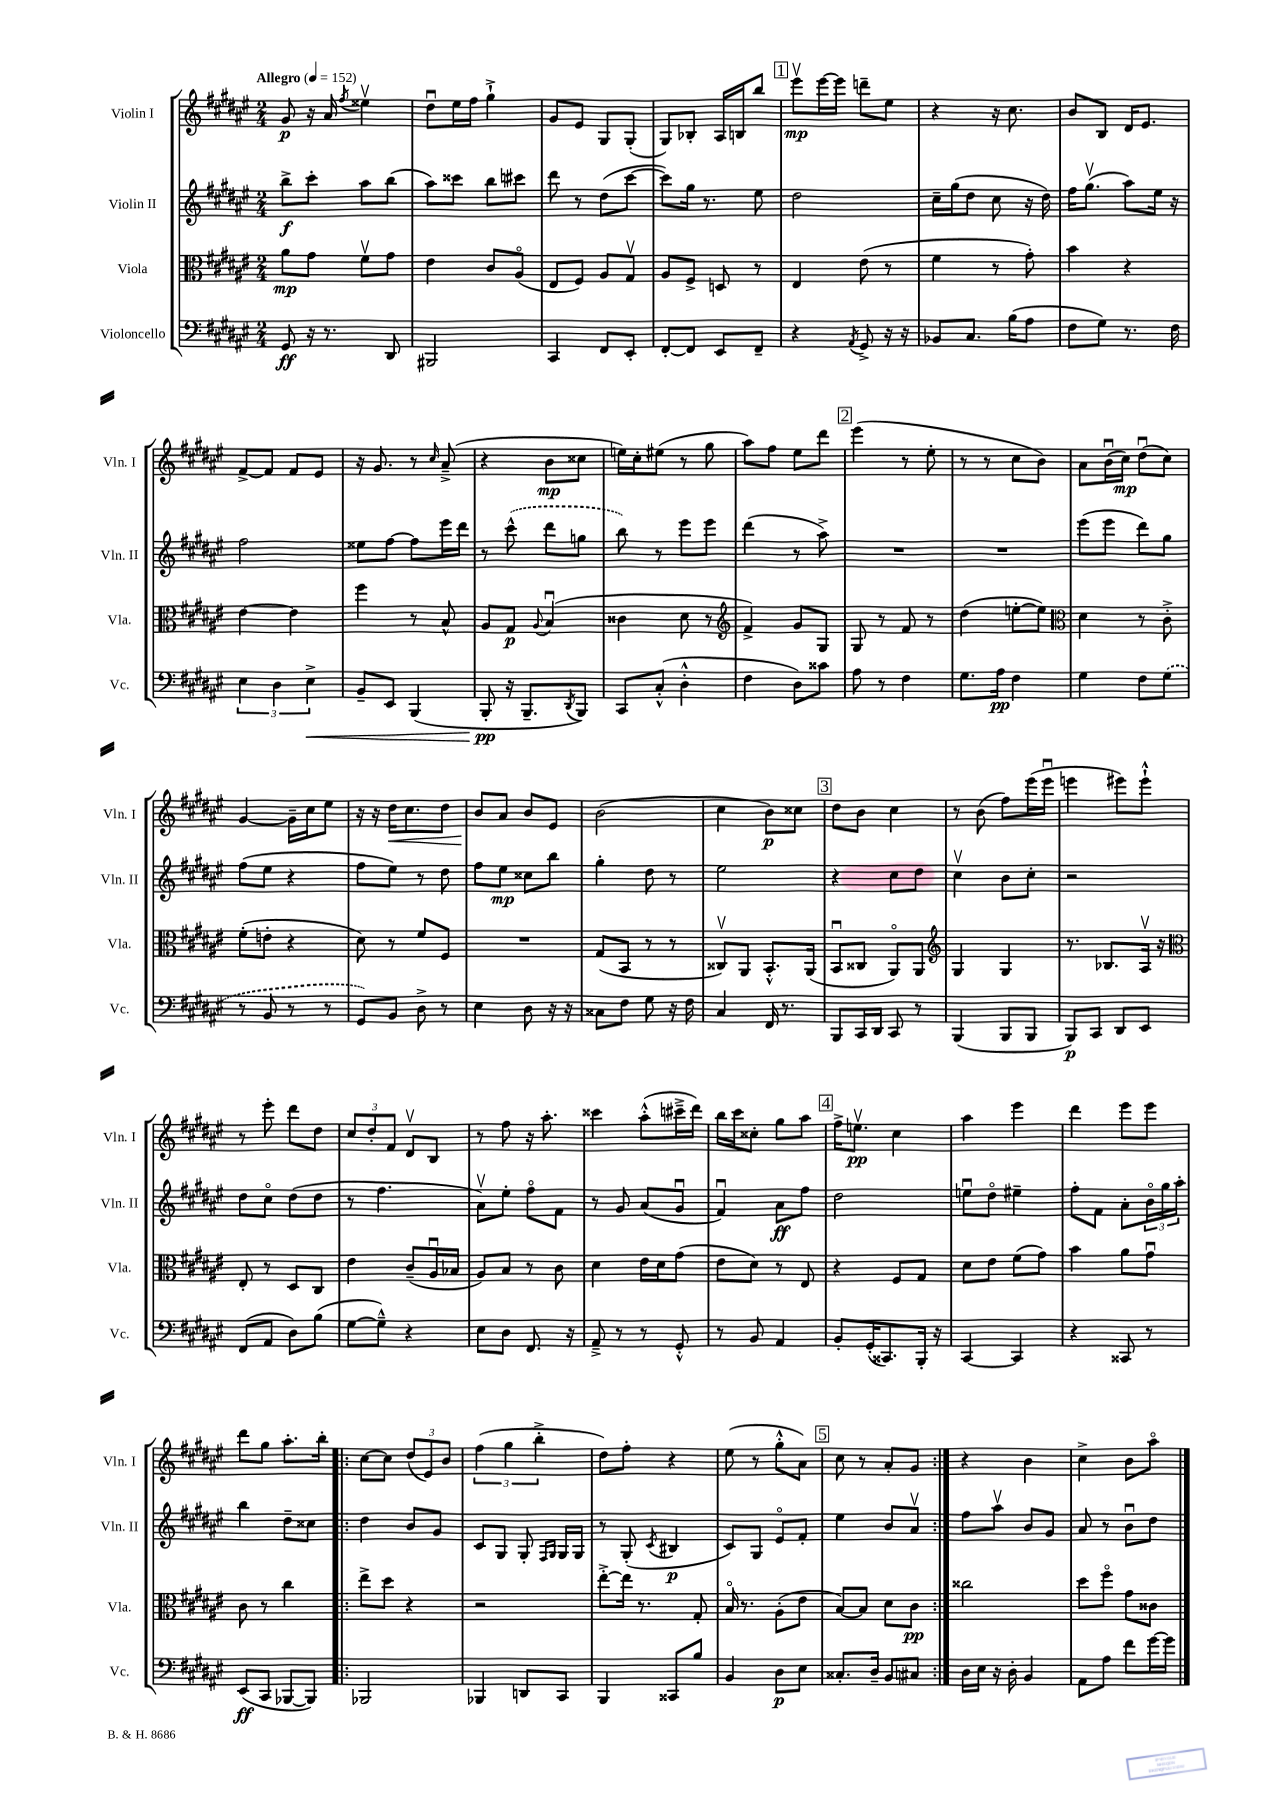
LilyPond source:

<<
\new StaffGroup <<
\new Staff = "s0" \with { instrumentName = "Violin I" shortInstrumentName = "Vln. I" } {
    \clef treble \key fis \major \numericTimeSignature \time 2/4 \tempo "Allegro" 4 = 152
    gis'8\p r16 ais'16 \acciaccatura { fis''8 } eisis''4\upbow |
    dis''8\downbow eis''16 fis''16 gis''4-!-> |
    gis'8 eis'8 gis8 gis8-.( |
    gis8) bes8-. ais16 b16 b''8 |
    \mark \markup { \box "1" } eis'''8\upbow\mp eis'''16~ eis'''16 d'''8-- eis''8 |
    r4 r16 cis''8. |
    b'8 b8 dis'16 eis'8. |
    fis'8~-> fis'8 fis'8 eis'8 |
    r16 gis'8. r8 \grace { cis''16 } ais'8--->( |
    r4 b'8\mp cisis''8 |
    e''16) cis''16-. eis''8( r8 gis''8 |
    ais''8) fis''8 eis''8 dis'''8 |
    \mark \markup { \box "2" } eis'''4( r8 eis''8-. |
    r8 r8 cis''8 b'8) |
    ais'8 b'16\downbow( cis''16\mp) dis''8\downbow( cis''8) |
    gis'4~ gis'16-- cis''16 eis''8 |
    r16 r16 dis''16\< cis''8. dis''8 |
    b'8\! ais'8 b'8 eis'8 |
    b'2( |
    cis''4 b'8\p) cisis''8 |
    \mark \markup { \box "3" } dis''8 b'8 cis''4 |
    r8 b'8( fis''8) eis'''16( eis'''16\downbow |
    e'''4 eis'''8) eis'''8-!-^ |
    r8 eis'''8-. dis'''8 dis''8 |
    \tuplet 3/2 { cis''8 dis''8-. fis'8 } dis'8\upbow b8 |
    r8 fis''8 r16 ais''8.-. |
    cisis'''4 ais''8-.-^( cis'''16---> dis'''16) |
    b''16 cis'''16 cisis''8-. gis''8 ais''8 |
    \mark \markup { \box "4" } fis''16-> e''8.\upbow\pp cis''4 |
    ais''4 eis'''4 |
    dis'''4 eis'''8 eis'''8 |
    dis'''8 gis''8 ais''8.-. b''16-. |
    \repeat volta 2 { cis''8~ cis''8 \tuplet 3/2 { dis''8( eis'8) b'8 } |
    \tuplet 3/2 { fis''4( gis''4 b''4-.-> } |
    dis''8) fis''8-. r4 |
    eis''8( r8 gis''8-.-^ ais'8) |
    \mark \markup { \box "5" } cis''8 r8 ais'8-. gis'8 | }
    r4 b'4 |
    cis''4-> b'8 ais''8\flageolet \bar "|." |
}
\new Staff = "s1" \with { instrumentName = "Violin II" shortInstrumentName = "Vln. II" } {
    \clef treble \key fis \major \numericTimeSignature \time 2/4
    b''8->\f cis'''8-. ais''8 b''8( |
    ais''8) cisis'''8 b''8 cis'''8 |
    dis'''8 r8 dis''8( cis'''8~ |
    cis'''8) gis''16 r8. eis''8 |
    \mark \markup { \box "1" } dis''2 |
    cis''16-- gis''16( dis''8 cis''8 r16 dis''16) |
    fis''16 gis''8.\upbow( ais''8) eis''16 r16 |
    fis''2 |
    eisis''8 fis''8~ fis''8 eis'''16 dis'''16 |
    r8 \once \slurDashed cis'''8-^( dis'''8 g''8 |
    b''8) r8 eis'''8 eis'''8 |
    dis'''4( r8 ais''8->) |
    \mark \markup { \box "2" } R2 |
    R2 |
    eis'''8( eis'''8 dis'''8) gis''8 |
    fis''8( eis''8 r4 |
    fis''8 eis''8) r8 dis''8 |
    fis''8 eis''8\mp cisis''8 b''8 |
    gis''4-. dis''8 r8 |
    eis''2 |
    \mark \markup { \box "3" } r4 cis''8 dis''8 |
    cis''4\upbow b'8 cis''8-. |
    r2 |
    dis''8 cis''8\flageolet dis''8( dis''8 |
    r8 fis''4. |
    ais'8\upbow) eis''8-. fis''8\flageolet fis'8 |
    r8 gis'8 ais'8( gis'8\downbow |
    fis'4\downbow) ais'8\ff fis''8 |
    \mark \markup { \box "4" } dis''2 |
    e''8\downbow dis''8\flageolet eis''4-- |
    fis''8-. fis'8 ais'8-. \tuplet 3/2 { b'16\flageolet gis''16 ais''16-. } |
    b''4 dis''8-- cisis''8 |
    \repeat volta 2 { dis''4 b'8 gis'8 |
    cis'8 gis8 gis8-. \grace { fis16 gis16 } gis16 gis16 |
    r8 gis8-.( \acciaccatura { cis'8 } bis4\p |
    cis'8) gis8 eis'8\flageolet fis'8-. |
    \mark \markup { \box "5" } eis''4 b'8 ais'8\upbow | }
    fis''8 ais''8\upbow b'8 gis'8 |
    ais'8 r8 b'8\downbow dis''8 \bar "|." |
}
\new Staff = "s2" \with { instrumentName = "Viola" shortInstrumentName = "Vla." } {
    \clef alto \key fis \major \numericTimeSignature \time 2/4
    ais'8\mp gis'8 fis'8\upbow gis'8 |
    eis'4 cis'8 ais8\flageolet( |
    eis8 fis8) ais8 gis8\upbow |
    ais8 fis8-> d8 r8 |
    \mark \markup { \box "1" } eis4 eis'8( r8 |
    fis'4 r8 gis'8-.) |
    b'4 r4 |
    eis'4~ eis'4 |
    fis''4 r8 b8-^ |
    ais8 gis8\p \appoggiatura { ais8 } b4\downbow( |
    cisis'4 dis'8 r8 |
    \clef treble fis'4->) gis'8 gis8 |
    \mark \markup { \box "2" } gis8 r8 fis'8 r8 |
    dis''4( e''8~-. e''8) |
    \clef alto dis'4 r8 cis'8-.-> |
    fis'8-.( e'8-. r4 |
    dis'8) r8 fis'8 fis8 |
    R2 |
    gis8( b,8 r8 r8 |
    cisis8\upbow) ais,8 b,8.-.-^ ais,16( |
    \mark \markup { \box "3" } b,8\downbow cisis8 ais,8\flageolet) ais,8 |
    \clef treble gis4 gis4 |
    r8. bes8. ais16\upbow r16 |
    \clef alto eis8-. r8 dis8 cis8 |
    eis'4 cis'8--( ais16\downbow bes16 |
    ais8) b8 r8 cis'8 |
    dis'4 eis'16 dis'16 gis'8( |
    eis'8 dis'8) r8 eis8 |
    \mark \markup { \box "4" } r4 fis8 gis8 |
    dis'8 eis'8 fis'8( gis'8) |
    b'4 ais'8 gis'8\downbow |
    cis'8 r8 cis''4 |
    \repeat volta 2 { eis''8-> dis''8 r4 |
    r2 |
    eis''8~-.-> eis''16 r8. gis8-. |
    b16\flageolet r8. ais8-.( eis'8 |
    \mark \markup { \box "5" } b8~) b8 dis'8 cis'8\pp | }
    cisis''2 |
    dis''8 fis''8\flageolet gis'8 cisis'8 \bar "|." |
}
\new Staff = "s3" \with { instrumentName = "Violoncello" shortInstrumentName = "Vc." } {
    \clef bass \key fis \major \numericTimeSignature \time 2/4
    gis,8\ff r16 r8. dis,8 |
    bis,,2 |
    cis,4 fis,8 eis,8-. |
    fis,8~-. fis,8 eis,8 fis,8-- |
    \mark \markup { \box "1" } r4 \acciaccatura { ais,8 } gis,8-> r16 r16 |
    bes,8 cis8. b16( ais8 |
    fis8 gis8) r8. fis16 |
    \tuplet 3/2 { eis4 dis4 eis4->\< } |
    b,8-- eis,8 b,,4( |
    b,,8-.\pp\! r16 b,,8.-- \acciaccatura { dis,8 } b,,8) |
    cis,8 cis8-.-^( dis4-.-^ |
    fis4 dis8) cisis'8 |
    \mark \markup { \box "2" } ais8 r8 fis4 |
    gis8. ais16\pp fis4 |
    gis4 fis8 \once \slurDashed gis8( |
    r8 b,8 r8 r8 |
    gis,8) b,8 dis8-> r8 |
    eis4 dis8 r16 r16 |
    cisis8 fis8 gis8 r16 fis16 |
    cis4 fis,16 r8. |
    \mark \markup { \box "3" } b,,8 cis,16 dis,16 cis,8 r8 |
    b,,4( b,,8 b,,8 |
    b,,8\p) cis,8 dis,8 eis,8 |
    fis,8( ais,8 dis8) b8( |
    gis8~ gis8---^) r4 |
    eis8 dis8 fis,8. r16 |
    ais,8---> r8 r8 gis,8-.-^ |
    r8 b,8 ais,4 |
    \mark \markup { \box "4" } b,8-. gis,16-.( cisis,8.) b,,16-. r16 |
    cis,4~ cis,4 |
    r4 cisis,8 r8 |
    eis,8\ff( cis,8 bes,,8~ bes,,8) |
    \repeat volta 2 { bes,,2 |
    bes,,4 d,8 cis,8 |
    b,,4 cisis,8 b8 |
    b,4 dis8\p eis8 |
    \mark \markup { \box "5" } cisis8.-. dis16-- b,8 cis8 | }
    dis16 eis16 r16 dis16-. b,4 |
    ais,8 ais8 fis'8 gis'16~ gis'16 \bar "|." |
}
>>
>>
\layout { \context { \Score \remove "Bar_number_engraver" } }
